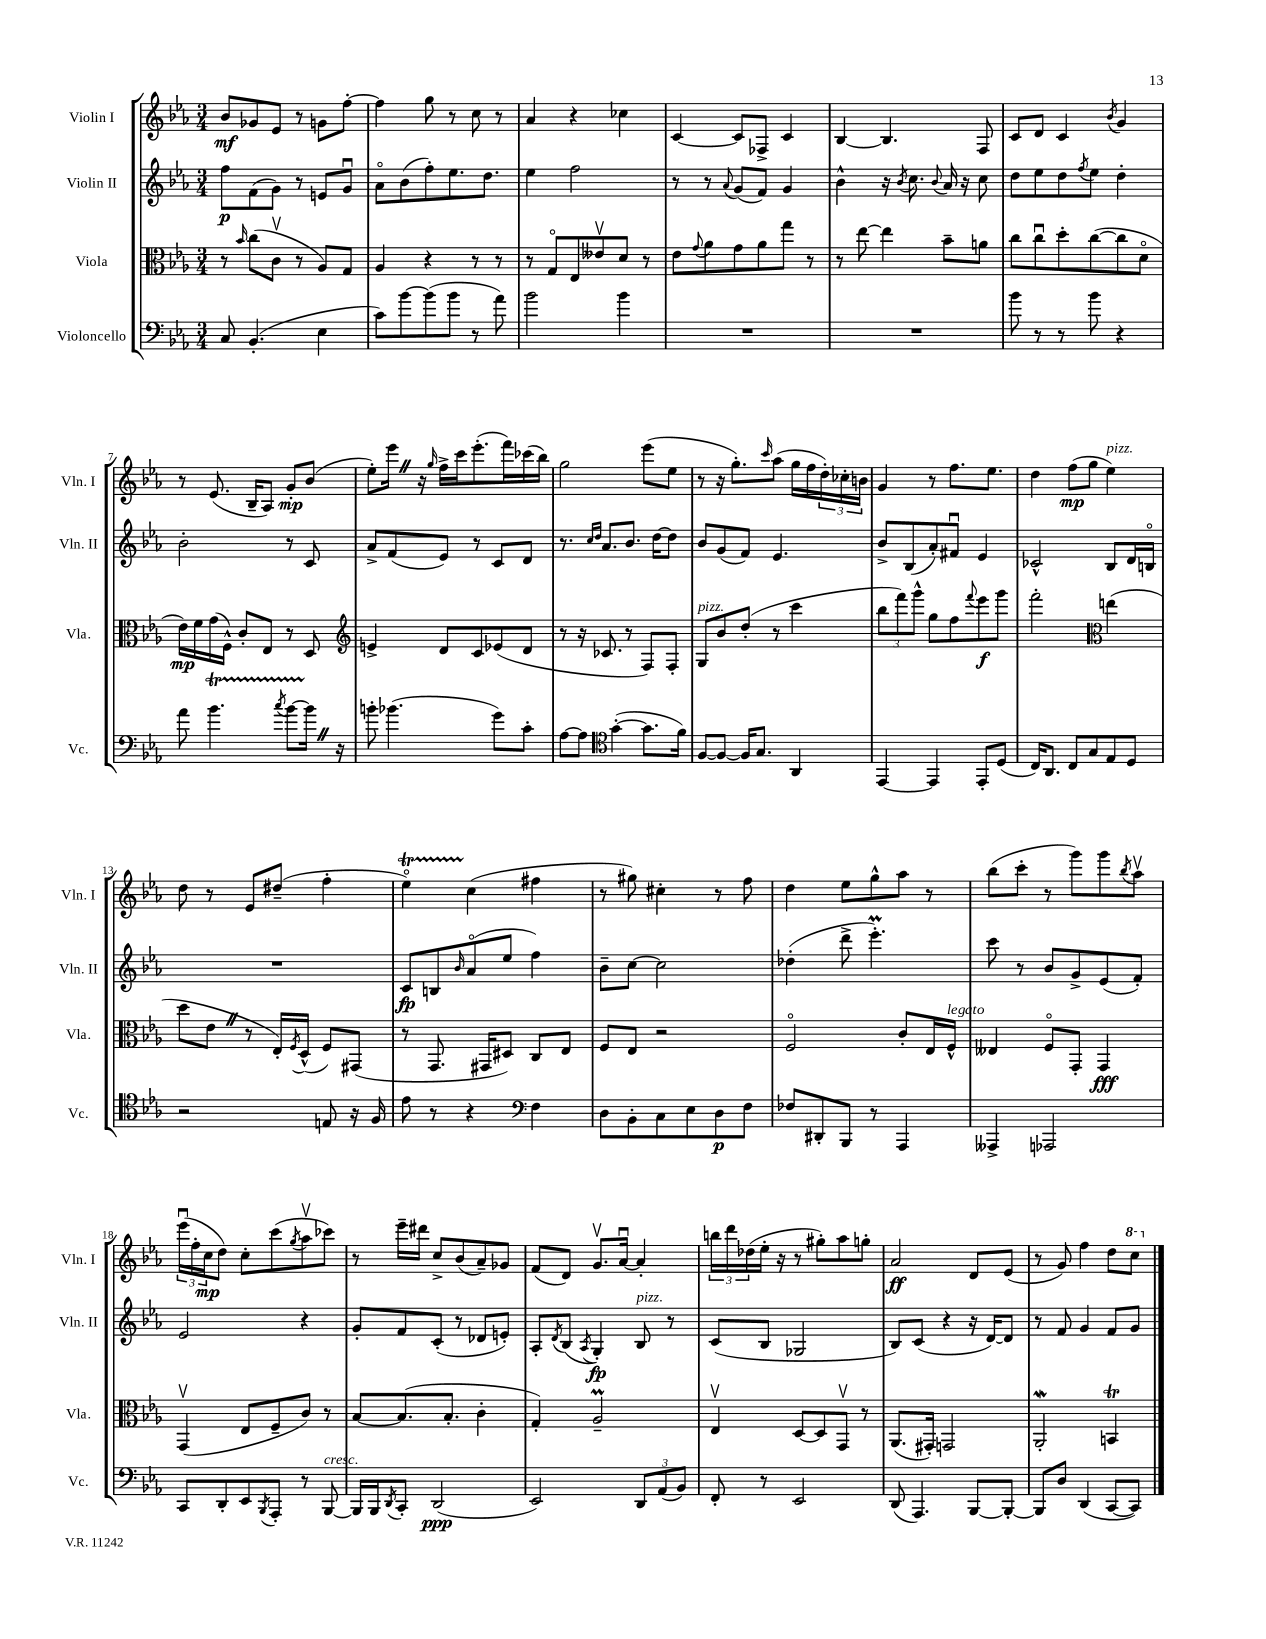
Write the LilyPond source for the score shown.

<<
\new StaffGroup <<
\new Staff = "s0" \with { instrumentName = "Violin I" shortInstrumentName = "Vln. I" } {
    \clef treble \key ees \major \numericTimeSignature \time 3/4
    bes'8\mf ges'8 ees'8 r8 g'8 f''8~-. |
    f''4 g''8 r8 c''8 r8 |
    aes'4 r4 ces''4 |
    c'4~ c'8 fes8-> c'4 |
    bes4~ bes4. f8 |
    c'8 d'8 c'4 \acciaccatura { bes'8 } g'4 |
    r8 ees'8.( bes16-- aes8) g'8-.\mp bes'8( |
    ees''8-.) ees'''16 \once \override BreathingSign.text = \markup { \musicglyph "scripts.caesura.straight" } \breathe r16 \grace { g''16 } f''16-> c'''16 ees'''8.-.( f'''16) ces'''16( bes''16) |
    g''2 ees'''8( ees''8 |
    r8 r16 g''8.-.) \grace { c'''16 } aes''8( g''16 f''16 \tuplet 3/2 { d''16-.) ces''16-. b'16 } |
    g'4 r8 f''8. ees''8. |
    d''4 f''8\mp( g''8 ees''4^\markup { \italic "pizz." }) |
    d''8 r8 ees'8 dis''8--( f''4-. |
    ees''4\flageolet\startTrillSpan) c''4\stopTrillSpan( fis''4 |
    r8 gis''8) cis''4-. r8 f''8 |
    d''4 ees''8 g''8-^ aes''8 r8 |
    bes''8( c'''8-. r8 g'''8) g'''8 \acciaccatura { bes''8 } aes''8\upbow |
    \tuplet 3/2 { ees'''16\downbow( f''16-. c''16\mp } d''8) c''8-. c'''8( \acciaccatura { g''8 } aes''8\upbow ces'''8) |
    r8 ees'''16-- dis'''16 c''8-> bes'8( aes'8--) ges'8 |
    f'8( d'8) g'8.\upbow aes'16~\downbow aes'4-. |
    \tuplet 3/2 { b''16 d'''16 des''16( } ees''16-. r16 r8 gis''8-.) aes''8 g''8-. |
    aes'2\ff d'8 ees'8( |
    r8 g'8) f''4 d''8 \ottava #1 c'''8 \ottava #0 \bar "|." |
}
\new Staff = "s1" \with { instrumentName = "Violin II" shortInstrumentName = "Vln. II" } {
    \clef treble \key ees \major \numericTimeSignature \time 3/4
    f''8\p f'8( g'8) r8 e'8 g'8\downbow |
    aes'8\flageolet bes'8( f''8-.) ees''8. d''8. |
    ees''4 f''2 |
    r8 r8 \appoggiatura { aes'8 } g'8( f'8) g'4 |
    bes'4-^ r16 \acciaccatura { bes'8 } c''8. \appoggiatura { bes'8 } aes'16 r16 c''8 |
    d''8 ees''8 d''8 \acciaccatura { f''8 } ees''8 d''4-. |
    bes'2-. r8 c'8 |
    aes'8-> f'8( ees'8) r8 c'8 d'8 |
    r8. \grace { c''16 d''16 } aes'8. bes'8. d''16~ d''8 |
    bes'8 g'8( f'8) ees'4. |
    bes'8-> bes8( aes'8-.) fis'8\downbow ees'4 |
    ces'2-^ bes8 d'16 b16\flageolet |
    R2. |
    c'8\fp b8 \grace { bes'16 } aes'8\flageolet( ees''8 f''4) |
    bes'8-- c''8~ c''2 |
    des''4-.( d'''8-> ees'''4.-.\prall) |
    c'''8 r8 bes'8 g'8-> ees'8( f'8-.) |
    ees'2 r4 |
    g'8-. f'8 c'8-.( r8 des'8 e'8-.) |
    aes8-. \acciaccatura { d'8 } bes8( \acciaccatura { aes8 } g4-.\fp) bes8^\markup { \italic "pizz." } r8 |
    c'8( bes8 ges2 |
    bes8) c'8( r4 r16 d'16~) d'8 |
    r8 f'8 g'4 f'8 g'8 \bar "|." |
}
\new Staff = "s2" \with { instrumentName = "Viola" shortInstrumentName = "Vla." } {
    \clef alto \key ees \major \numericTimeSignature \time 3/4
    r8 \grace { bes'16 } c''8( c'8\upbow r8 aes8) g8 |
    aes4 r4 r8 r8 |
    r8 g8\flageolet ees8 eeses'8\upbow d'8 r8 |
    ees'8 \appoggiatura { g'8 } aes'8 g'8 aes'8 g''8 r8 |
    r8 ees''8~ ees''4 bes'8-- a'8 |
    c''8 c''8\downbow d''8-. c''8~( c''8 d'8\flageolet |
    ees'16\mp) f'16 g'16( f16-^) c'8-. ees8 r8 d8 |
    \clef treble e'4-> d'8 c'8 ees'8( d'8 |
    r8 r16 ces'8. r8 f8) f8-. |
    g8^\markup { \italic "pizz." } bes'8 d''8-.( r8 c'''4 |
    \tuplet 3/2 { bes''8 f'''8) g'''8-^ } g''8 f''8 \appoggiatura { f'''8 } ees'''8\f g'''8 |
    f'''2-. \clef alto e''4( |
    d''8 ees'8 \once \override BreathingSign.text = \markup { \musicglyph "scripts.caesura.straight" } \breathe r8 ees16-.) \acciaccatura { f8 } d16-^( f8) gis,8( |
    r8 g,8. gis,16 dis8) c8 ees8 |
    f8 ees8 r2 |
    f2\flageolet c'8-. ees16 f16-^^\markup { \italic "legato" } |
    eeses4 f8\flageolet g,8-. g,4\fff |
    g,4\upbow( ees8 f8-- c'8) r8 |
    bes8~ bes8.( bes8.-. c'4-. |
    g4-.) aes2--\prall |
    ees4\upbow d8~ d8 g,8\upbow r8 |
    aes,8.( gis,16-.) g,2 |
    aes,2-.\mordent b,4\trill \bar "|." |
}
\new Staff = "s3" \with { instrumentName = "Violoncello" shortInstrumentName = "Vc." } {
    \clef bass \key ees \major \numericTimeSignature \time 3/4
    c8 bes,4.-.( ees4 |
    c'8) bes'8~ bes'8( bes'8 r8 aes'8) |
    bes'2 bes'4 |
    R2. |
    R2. |
    bes'8 r8 r8 bes'8 r4 |
    aes'8 bes'4.\startTrillSpan \acciaccatura { c''8 } bes'8~ bes'16\stopTrillSpan \once \override BreathingSign.text = \markup { \musicglyph "scripts.caesura.straight" } \breathe r16 |
    b'8-. bes'4.( g'8) c'8-. |
    aes8~ aes8 \clef tenor g'4~-.( g'8. f'16) |
    f8~ f8~ f16 g8. aes,4 |
    ees,4~ ees,4 ees,8-. d8( |
    c16) aes,8. c8 g8 ees8 d8 |
    r2 e8 r16 f16 |
    ees'8 r8 r4 \clef bass f4 |
    d8 bes,8-. c8 ees8 d8\p f8 |
    fes8 dis,8-. bes,,8 r8 aes,,4 |
    aeses,,4-> aes,,2 |
    c,8 d,8-. ees,8 \acciaccatura { bes,,8 } aes,,8-. r8 bes,,8~^\markup { \italic "cresc." } |
    bes,,16 bes,,16 \acciaccatura { d,8 } c,8-. d,2\ppp( |
    ees,2) \tuplet 3/2 { d,8 aes,8( bes,8) } |
    f,8-. r8 ees,2 |
    d,8( aes,,4.) bes,,8~ bes,,8~-. |
    bes,,8 d8 d,4( c,8~ c,8) \bar "|." |
}
>>
>>
